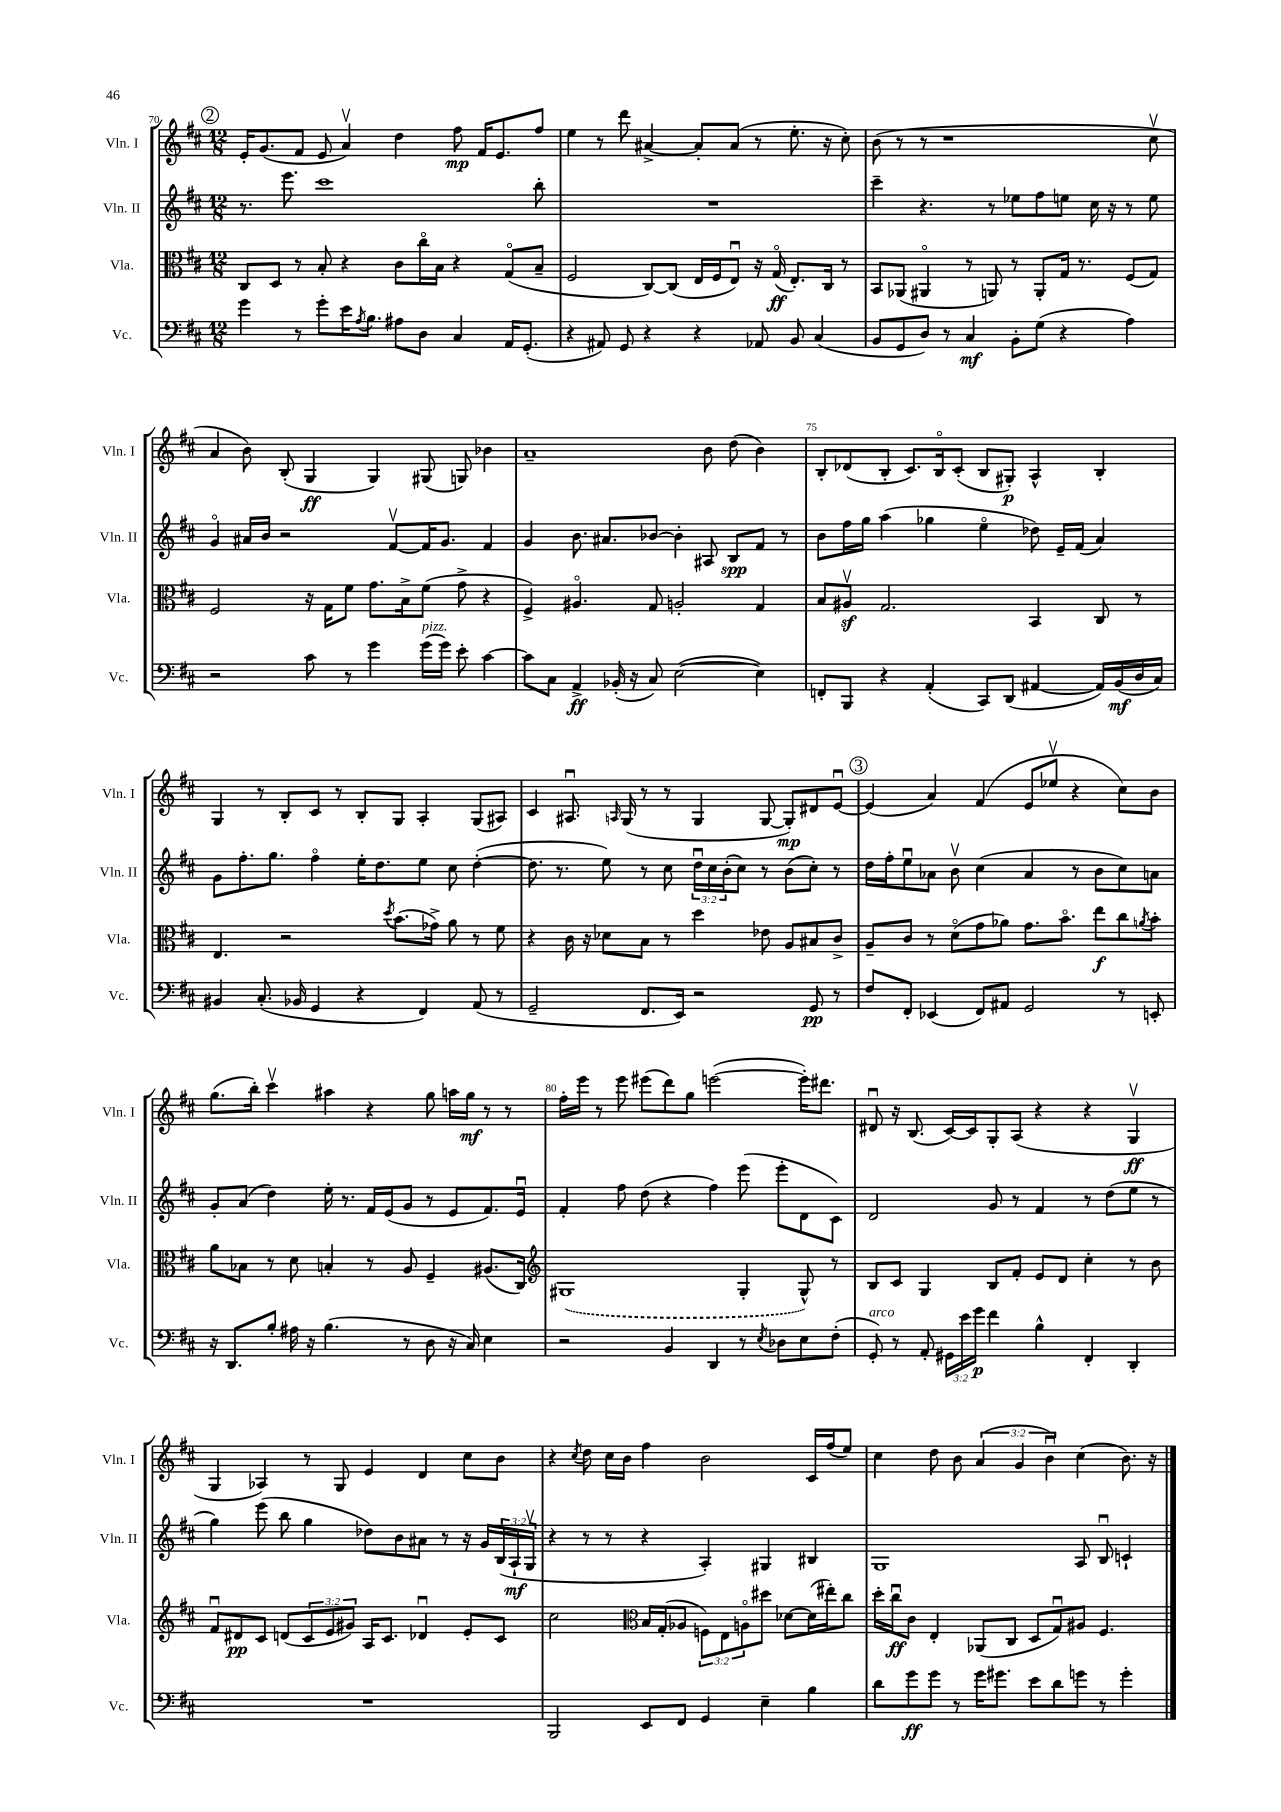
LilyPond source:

<<
\new StaffGroup <<
\new Staff = "s0" \with { instrumentName = "Vln. I" shortInstrumentName = "Vln. I" } {
    \clef treble \key d \major \numericTimeSignature \time 12/8 \override Staff.TupletNumber.text = #tuplet-number::calc-fraction-text
    \mark \markup { \circle "2" } e'16-. g'8.( fis'8 e'8 a'4\upbow) d''4 fis''8\mp fis'16 e'8. fis''8 |
    e''4 r8 d'''8 ais'4~-> ais'8-. ais'8( r8 e''8.-. r16 cis''8-.) |
    b'8( r8 r8 r1 cis''8\upbow |
    a'4 b'8) b8-.( g4\ff g4) gis8( g8) bes'4 |
    a'1-- b'8 d''8( b'4) |
    b8-. des'8( b8-. cis'8.) b16\flageolet cis'8-.( b8 gis8-.\p) a4-^ b4-. |
    g4 r8 b8-. cis'8 r8 b8-. g8 a4-. g8( ais8) |
    cis'4 ais8.\downbow \grace { a16 } g16( r8 r8 g4 g8~ g8-.\mp) dis'8 e'8~\downbow |
    \mark \markup { \circle "3" } e'4( a'4) fis'4( e'8 ees''8\upbow r4 cis''8) b'8 |
    g''8.( b''16-.) cis'''4\upbow ais''4 r4 g''8 a''16 g''16\mf r8 r8 |
    fis''16-. e'''16 r8 e'''8 eis'''8( d'''8) g''8 e'''2~( e'''16-.) dis'''8. |
    dis'8\downbow r16 b8.( cis'16~) cis'16 g8-. a8( r4 r4 g4\upbow\ff |
    g4 aes4) r8 g8 e'4 d'4 cis''8 b'8 |
    r4 \acciaccatura { cis''8 } d''8 cis''16 b'16 fis''4 b'2 cis'16 fis''16( e''8) |
    cis''4 d''8 b'8 \tuplet 3/2 { a'4( g'4 b'4\downbow) } cis''4( b'8.) r16 \bar "|." |
}
\new Staff = "s1" \with { instrumentName = "Vln. II" shortInstrumentName = "Vln. II" } {
    \clef treble \key d \major \numericTimeSignature \time 12/8 \override Staff.TupletNumber.text = #tuplet-number::calc-fraction-text
    \mark \markup { \circle "2" } r8. e'''8. cis'''1 b''8-. |
    R1. |
    cis'''4-- r4. r8 ees''8 fis''8 e''8 cis''16 r16 r8 e''8 |
    g'4\flageolet ais'16 b'16 r2 fis'8~\upbow fis'16 g'8. fis'4 |
    g'4 b'8. ais'8. bes'8~ bes'4-. ais8 b8\spp fis'8 r8 |
    b'8 fis''16 g''16 a''4( ges''4 e''4\flageolet des''8) e'16-- fis'16( a'4) |
    g'8 fis''8.-. g''8. fis''4\flageolet e''16-. d''8. e''8 cis''8 d''4~-.( |
    d''8. r8. e''8) r8 cis''8 \tuplet 3/2 { d''16\downbow cis''16 b'16-.( } cis''8) r8 b'8( cis''8-.) r8 |
    \mark \markup { \circle "3" } d''16 fis''16-. e''8\downbow aes'8 b'8\upbow cis''4( aes'4 r8 b'8 cis''8) a'8 |
    g'8-. a'8( d''4) e''16-. r8. fis'16 e'16( g'8 r8 e'8 fis'8.) e'16\downbow |
    fis'4-. fis''8 d''8( r4 fis''4) e'''8( e'''8-. d'8 cis'8) |
    d'2 g'8 r8 fis'4 r8 d''8( e''8 r8 |
    g''4) e'''8( b''8 g''4 des''8) b'8 ais'8 r8 r16 g'16 \tuplet 3/2 { b16( a16-!\mf g16\upbow } |
    r4 r8 r8 r4 a4-.) gis4 bis4 |
    g1 a8 b8\downbow c'4-! \bar "|." |
}
\new Staff = "s2" \with { instrumentName = "Vla." shortInstrumentName = "Vla." } {
    \clef alto \key d \major \numericTimeSignature \time 12/8 \override Staff.TupletNumber.text = #tuplet-number::calc-fraction-text
    \mark \markup { \circle "2" } cis8 d8 r8 b8-. r4 cis'8 cis''16\flageolet b16 r4 g8\flageolet( b8-- |
    fis2 cis8~) cis8( e16 fis16 e8\downbow) r16 g16\flageolet\ff( e8.-.) cis16 r8 |
    b,8 aes,8( ais,4\flageolet r8 a,8) r8 a,8-. g16 r8. fis8( g8) |
    fis2 r16 g16 fis'8 g'8. b16-> fis'8( g'8-> r4 |
    fis4->) ais4.\flageolet g8 a2-. g4 |
    b8 ais8\upbow\sf g2. b,4 cis8 r8 |
    e4. r2 \acciaccatura { d''8 } b'8.( ges'16->) a'8 r8 fis'8 |
    r4 cis'16 r16 des'8 b8 r8 d''4 ees'8 a8 bis8 cis'8-> |
    \mark \markup { \circle "3" } a8-- cis'8 r8 d'8\flageolet( g'8 aes'8) g'8. b'8.\flageolet e''8\f cis''8 \acciaccatura { a'8 } b'8-. |
    a'8 bes8 r8 d'8 b4-. r8 a8 fis4-- ais8.( cis16) |
    \clef treble \once \slurDashed gis1( gis4-. gis8-^) r8 |
    b8 cis'8 g4 b8 fis'8-. e'8 d'8 cis''4-. r8 b'8 |
    fis'8\downbow dis'8\pp cis'8 d'8( \tuplet 3/2 { cis'8 e'8 gis'8) } a16 cis'8. des'4\downbow e'8-. cis'8 |
    cis''2 \clef alto b16 g16-.( aes8 \tuplet 3/2 { f8) e8 a8\flageolet } dis''8 des'8~ des'16( eis''16-.) cis''8 |
    d''16-. cis''16\downbow\ff cis'8 e4-. aes,8( cis8 d8 g8\downbow) ais8 fis4. \bar "|." |
}
\new Staff = "s3" \with { instrumentName = "Vc." shortInstrumentName = "Vc." } {
    \clef bass \key d \major \numericTimeSignature \time 12/8 \override Staff.TupletNumber.text = #tuplet-number::calc-fraction-text
    \mark \markup { \circle "2" } g'4 r8 g'8-. e'16 \acciaccatura { a8 } b8. ais8 d8 cis4 a,16 g,8.-.( |
    r4 ais,8) g,8 r4 r4 aes,8 b,8 cis4( |
    b,8 g,8 d8) r8 cis4\mf b,8-. g8( r4 a4) |
    r2 cis'8 r8 g'4 g'16^\markup { \italic "pizz." }( g'16) e'8-. cis'4~ |
    cis'8 cis8 a,4->\ff bes,16-.( r16 cis8) e2~( e4) |
    f,8-. b,,8 r4 a,4-.( cis,8) d,8( ais,4~ ais,16) b,16\mf( d16 cis16) |
    bis,4 cis8.-.( bes,16 g,4 r4 fis,4) a,8( r8 |
    g,2-- fis,8. e,16) r2 g,8\pp r8 |
    \mark \markup { \circle "3" } fis8 fis,8-. ees,4( fis,8) ais,8 g,2 r8 e,8-. |
    r16 d,8. b8-. ais16 r16 b4.( r8 d8 r16 cis16) e4 |
    r2 b,4 d,4 r8 \acciaccatura { e8 } des8 e8 fis8-.( |
    g,8-.^\markup { \italic "arco" }) r8 a,8-. \tuplet 3/2 { gis,16 e'16 g'16\p } fis'4 b4-^ fis,4-. d,4-. |
    R1. |
    b,,2 e,8 fis,8 g,4 e4-- b4 |
    d'8 g'8\ff g'8 r8 g'16 gis'8. e'8 d'8 g'8 r8 g'4-. \bar "|." |
}
>>
>>
\layout { \context { \Score currentBarNumber = #70 \override BarNumber.break-visibility = ##(#f #t #t) barNumberVisibility = #(every-nth-bar-number-visible 5) } }
